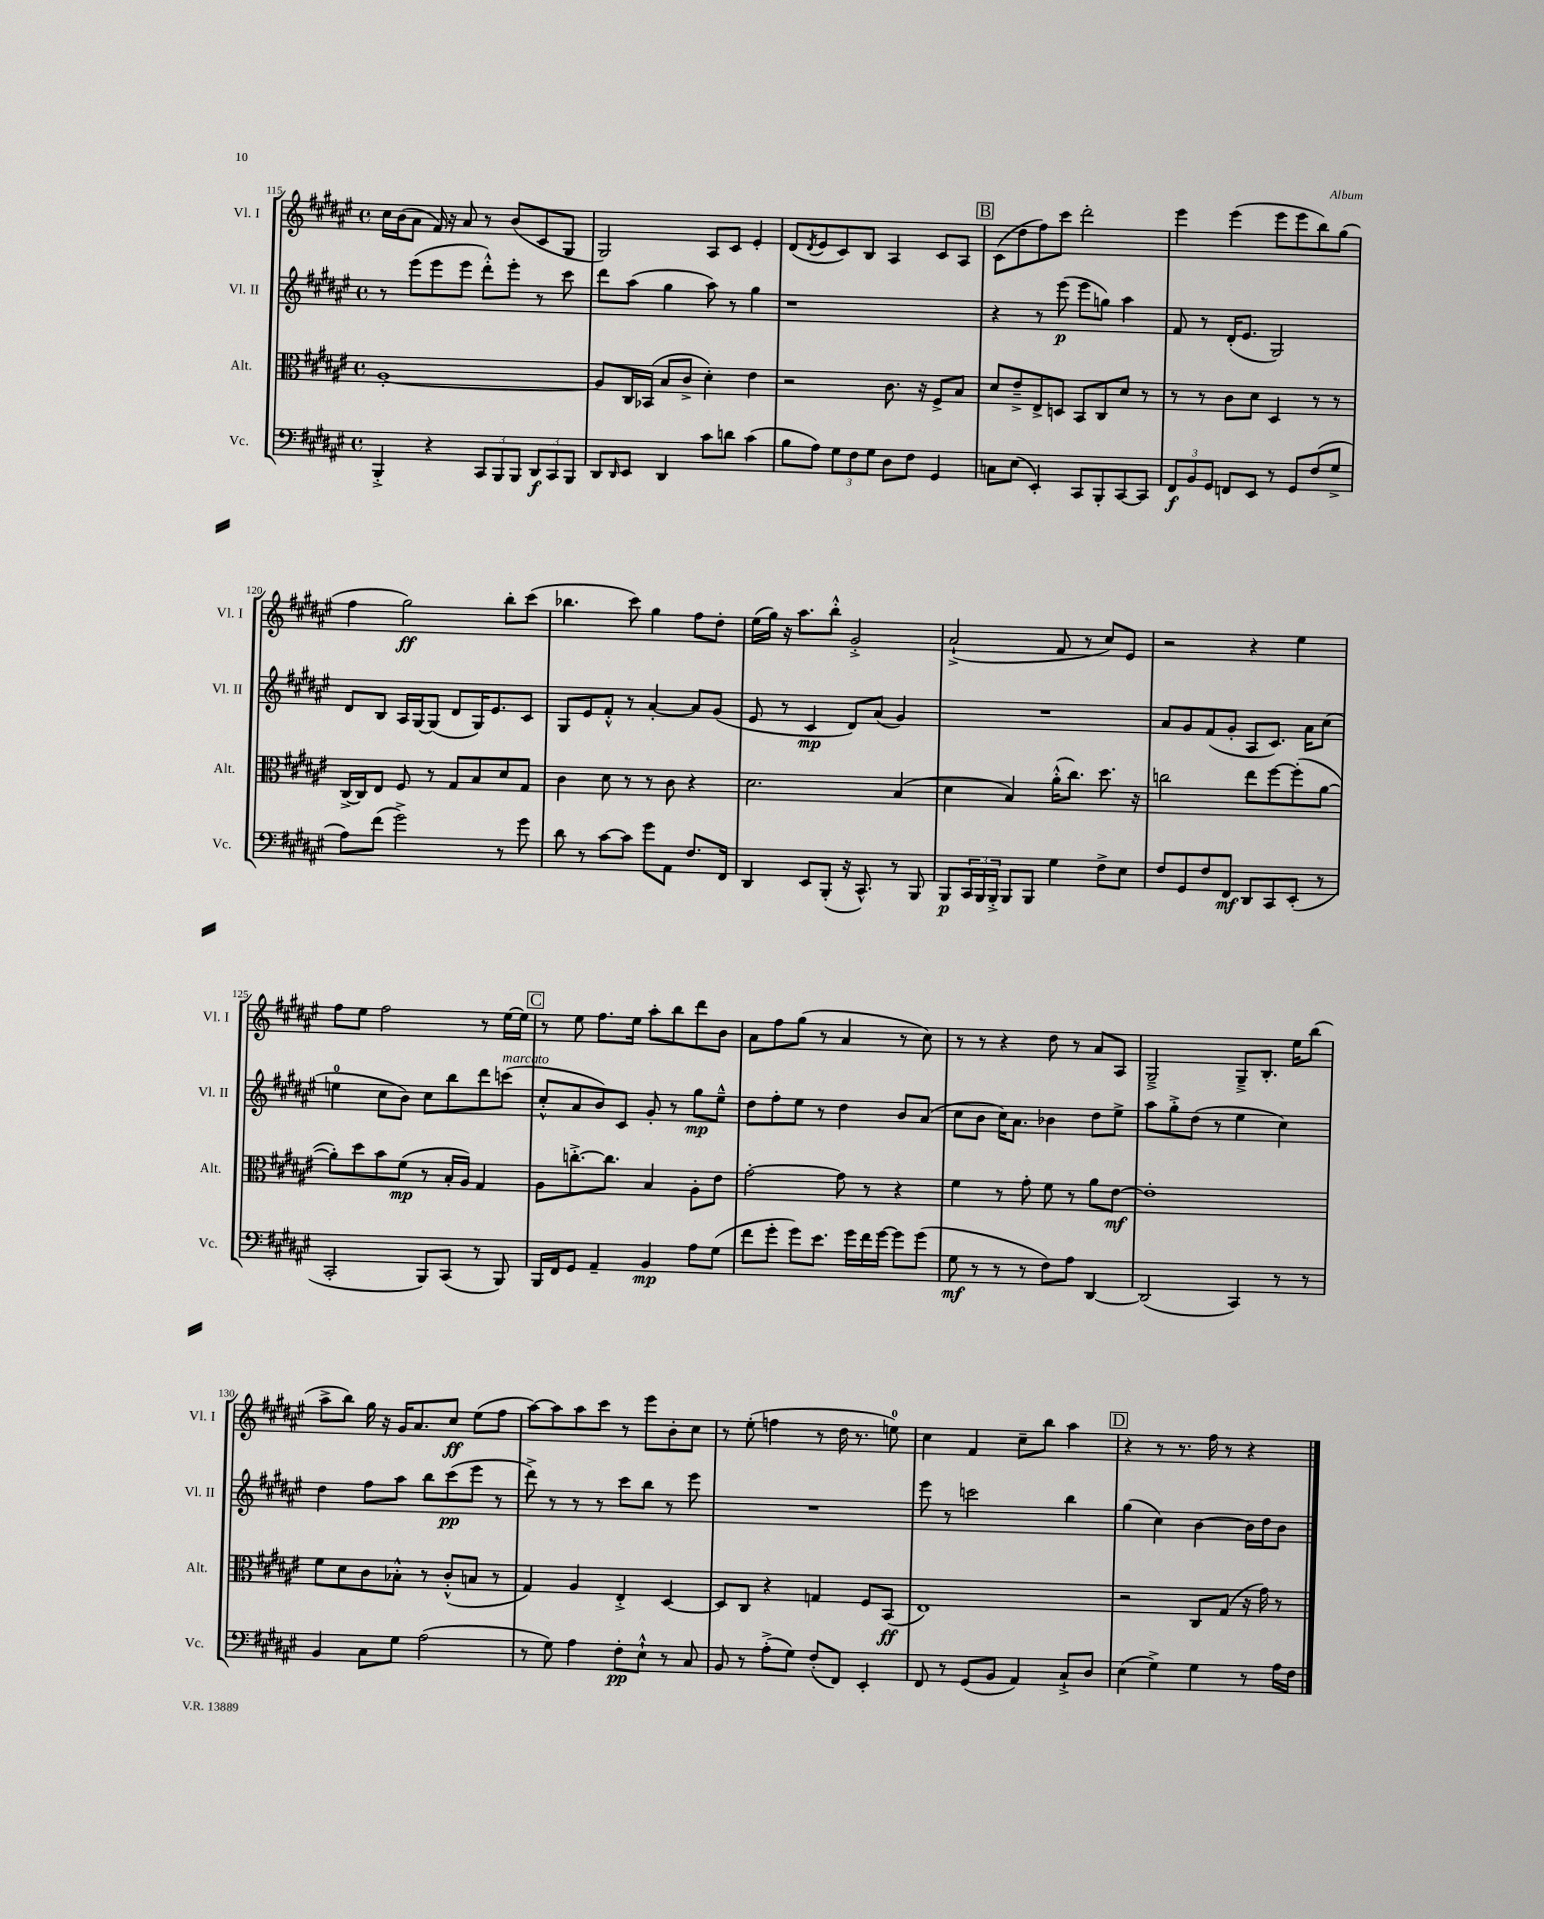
<<
\new StaffGroup <<
\new Staff = "s0" \with { instrumentName = "Vl. I" shortInstrumentName = "Vl. I" } {
    \clef treble \key fis \major \defaultTimeSignature \time 4/4
    cis''16 b'16( ais'8 fis'16) r16 ais'8 r8 b'8( cis'8 gis8 |
    gis2) ais8 cis'8 eis'4-. |
    dis'8( \acciaccatura { dis'8 } eis'8 cis'8) b8 ais4 cis'8 ais8 |
    \mark \markup { \box "B" } cis'8( dis''8 fis''8) cis'''8 dis'''2-. |
    eis'''4 eis'''4( eis'''8 eis'''8 b''8) gis''8( |
    fis''4 gis''2\ff) b''8-. cis'''8( |
    bes''4. cis'''8) gis''4 fis''8 dis''8-. |
    eis''16( gis''16) r16 ais''8. b''8-.-^ gis'2-.-> |
    ais'2-!->( fis'8 r8 cis''8) eis'8 |
    r2 r4 eis''4 |
    fis''8 eis''8 fis''2 r8 eis''16~ eis''16 |
    \mark \markup { \box "C" } r8 eis''8 fis''8. eis''16 ais''8-. b''8 dis'''8 b'8 |
    ais'8 fis''8 gis''8( r8 ais'4 r8 cis''8) |
    r8 r8 r4 dis''8 r8 ais'8 ais8 |
    gis2---> gis8---> b8.-. eis''16 b''8( |
    ais''8-> b''8) gis''16 r16 gis'16 ais'8. cis''8\ff eis''8( fis''8 |
    ais''8~) ais''8 ais''8 cis'''8 r8 eis'''8 b'8-. cis''8 |
    r8 eis''8-.( f''4 r8 dis''16 r8. e''8-0) |
    cis''4 fis'4 cis''8-- b''8 ais''4 |
    \mark \markup { \box "D" } r4 r8 r8. fis''16 r8 r4 \bar "|." |
}
\new Staff = "s1" \with { instrumentName = "Vl. II" shortInstrumentName = "Vl. II" } {
    \clef treble \key fis \major \defaultTimeSignature \time 4/4
    r8 eis'''8( eis'''8 eis'''8 dis'''8-.-^) eis'''8-. r8 cis'''8 |
    dis'''8 ais''8( gis''4 ais''8) r8 gis''4 |
    r1 |
    \mark \markup { \box "B" } r4 r8 eis'''8\p( eis'''8 g''8) ais''4 |
    fis'8 r8 dis'16-.( eis'8. gis2) |
    dis'8 b8 ais16 gis16~ gis8( dis'8 gis16) eis'8. cis'8 |
    gis8 eis'8 fis'8-.-^ r8 ais'4~-. ais'8 gis'8( |
    eis'8 r8 cis'4\mp dis'8) ais'8( gis'4) |
    R1 |
    ais'8 gis'8 fis'8( gis'8-. ais8 cis'8.) ais'16 cis''8( |
    e''4-0 cis''8 b'8) cis''8 b''8 dis'''8 c'''8^\markup { \italic "marcato" }( |
    \mark \markup { \box "C" } cis''8-.-^ ais'8 b'8) cis'8 gis'8-. r8 gis''8\mp eis''8---^ |
    dis''8 fis''8-. eis''8 r8 dis''4 b'8 ais'8( |
    cis''8 b'8 cis''16) ais'8. bes'4 dis''8 eis''8-> |
    ais''8 gis''8-.-> dis''8( r8 eis''4 cis''4) |
    dis''4 fis''8 ais''8 b''8 cis'''8\pp( eis'''8 r8 |
    dis'''8->) r8 r8 r8 cis'''8 b''8 r8 eis'''8 |
    R1 |
    eis'''8 r8 c'''2 b''4 |
    \mark \markup { \box "D" } gis''4( cis''4) b'4~ b'16 dis''16 b'8 \bar "|." |
}
\new Staff = "s2" \with { instrumentName = "Alt." shortInstrumentName = "Alt." } {
    \clef alto \key fis \major \defaultTimeSignature \time 4/4
    ais1~-. |
    ais8 cis16 bes,16( b8 cis'8-> dis'4-.) eis'4 |
    r2 cis'8. r16 fis8-> b8 |
    \mark \markup { \box "B" } dis'8 eis'8---> eis8-> d8 b,8 cis8 dis'8 r8 |
    r8 r8 cis'8 dis'8 dis4 r8 r8 |
    cis16~-> cis16 eis8 fis8 r8 gis8 b8 dis'8 gis8 |
    cis'4 dis'8 r8 r8 cis'8 r4 |
    dis'2. b4( |
    dis'4 b4) ais'16-.-^( cis''8.) dis''8. r16 |
    c''2 eis''8 fis''8~ fis''8-.( ais'8~ |
    ais'8-.) dis''8 b'8 fis'8\mp( r8 b16-. ais16) gis4 |
    \mark \markup { \box "C" } ais8 c''8.~-.-> c''8. b4 ais8-. eis'8 |
    gis'2~-. gis'8 r8 r4 |
    fis'4 r8 gis'8-. fis'8 r8 ais'8 eis'8~\mf |
    eis'1-. |
    fis'8 dis'8 cis'8 bes8-.-^ r8 cis'8-.-^( b8 r8 |
    gis4) ais4 eis4-.-> dis4~ |
    dis8 cis8 r4 g4 fis8 b,8\ff( |
    eis1) |
    \mark \markup { \box "D" } r2 cis8 gis8( r16 gis'16) r8 \bar "|." |
}
\new Staff = "s3" \with { instrumentName = "Vc." shortInstrumentName = "Vc." } {
    \clef bass \key fis \major \defaultTimeSignature \time 4/4
    b,,4-.-> r4 \tuplet 3/2 { cis,8 b,,8 b,,8 } \tuplet 3/2 { dis,8\f cis,8 b,,8 } |
    dis,8 \grace { dis,16 } eis,8 dis,4 cis'8 d'8 cis'4( |
    b8 ais8) \tuplet 3/2 { gis8 fis8 gis8 } dis8 fis8 gis,4 |
    \mark \markup { \box "B" } c8 eis8( eis,4-.) cis,8 b,,8-. cis,8~ cis,8 |
    \tuplet 3/2 { fis,8\f b,8 gis,8 } f,8 eis,8 r8 gis,8 fis8( gis8-> |
    ais8) fis'8( gis'2->) r8 gis'8 |
    dis'8 r8 cis'8~ cis'8 gis'8 ais,8 fis8. fis,16 |
    dis,4 eis,8 b,,8-.( r16 cis,8.-^) r8 b,,8 |
    b,,8\p \tuplet 3/2 { cis,16 b,,16 b,,16-.-> } b,,8 b,,8 gis4 fis8-> eis8 |
    fis8 gis,8 fis8 fis,8\mf dis,8 cis,8 eis,8-.( r8 |
    cis,2-. b,,8) cis,8( r8 b,,8) |
    \mark \markup { \box "C" } b,,16 fis,16 gis,8 ais,4-- b,4\mp ais8 gis8( |
    fis'8 gis'8-. gis'8) eis'8. gis'16 fis'16 gis'16~ gis'8 gis'8( |
    gis8\mf r8 r8 r8 fis8) ais8 dis,4~ |
    dis,2( cis,4) r8 r8 |
    b,4 cis8 gis8 ais2( |
    r8 gis8) ais4 fis8-.\pp eis8-!-^ r8 cis8 |
    b,8 r8 ais8-.->( gis8) fis8-.( fis,8) eis,4-. |
    fis,8 r8 gis,8( b,8 ais,4) cis8-!-> dis8 |
    \mark \markup { \box "D" } eis4( gis4->) gis4 r8 ais16 fis16 \bar "|." |
}
>>
>>
\layout { \context { \Score currentBarNumber = #115 } }
